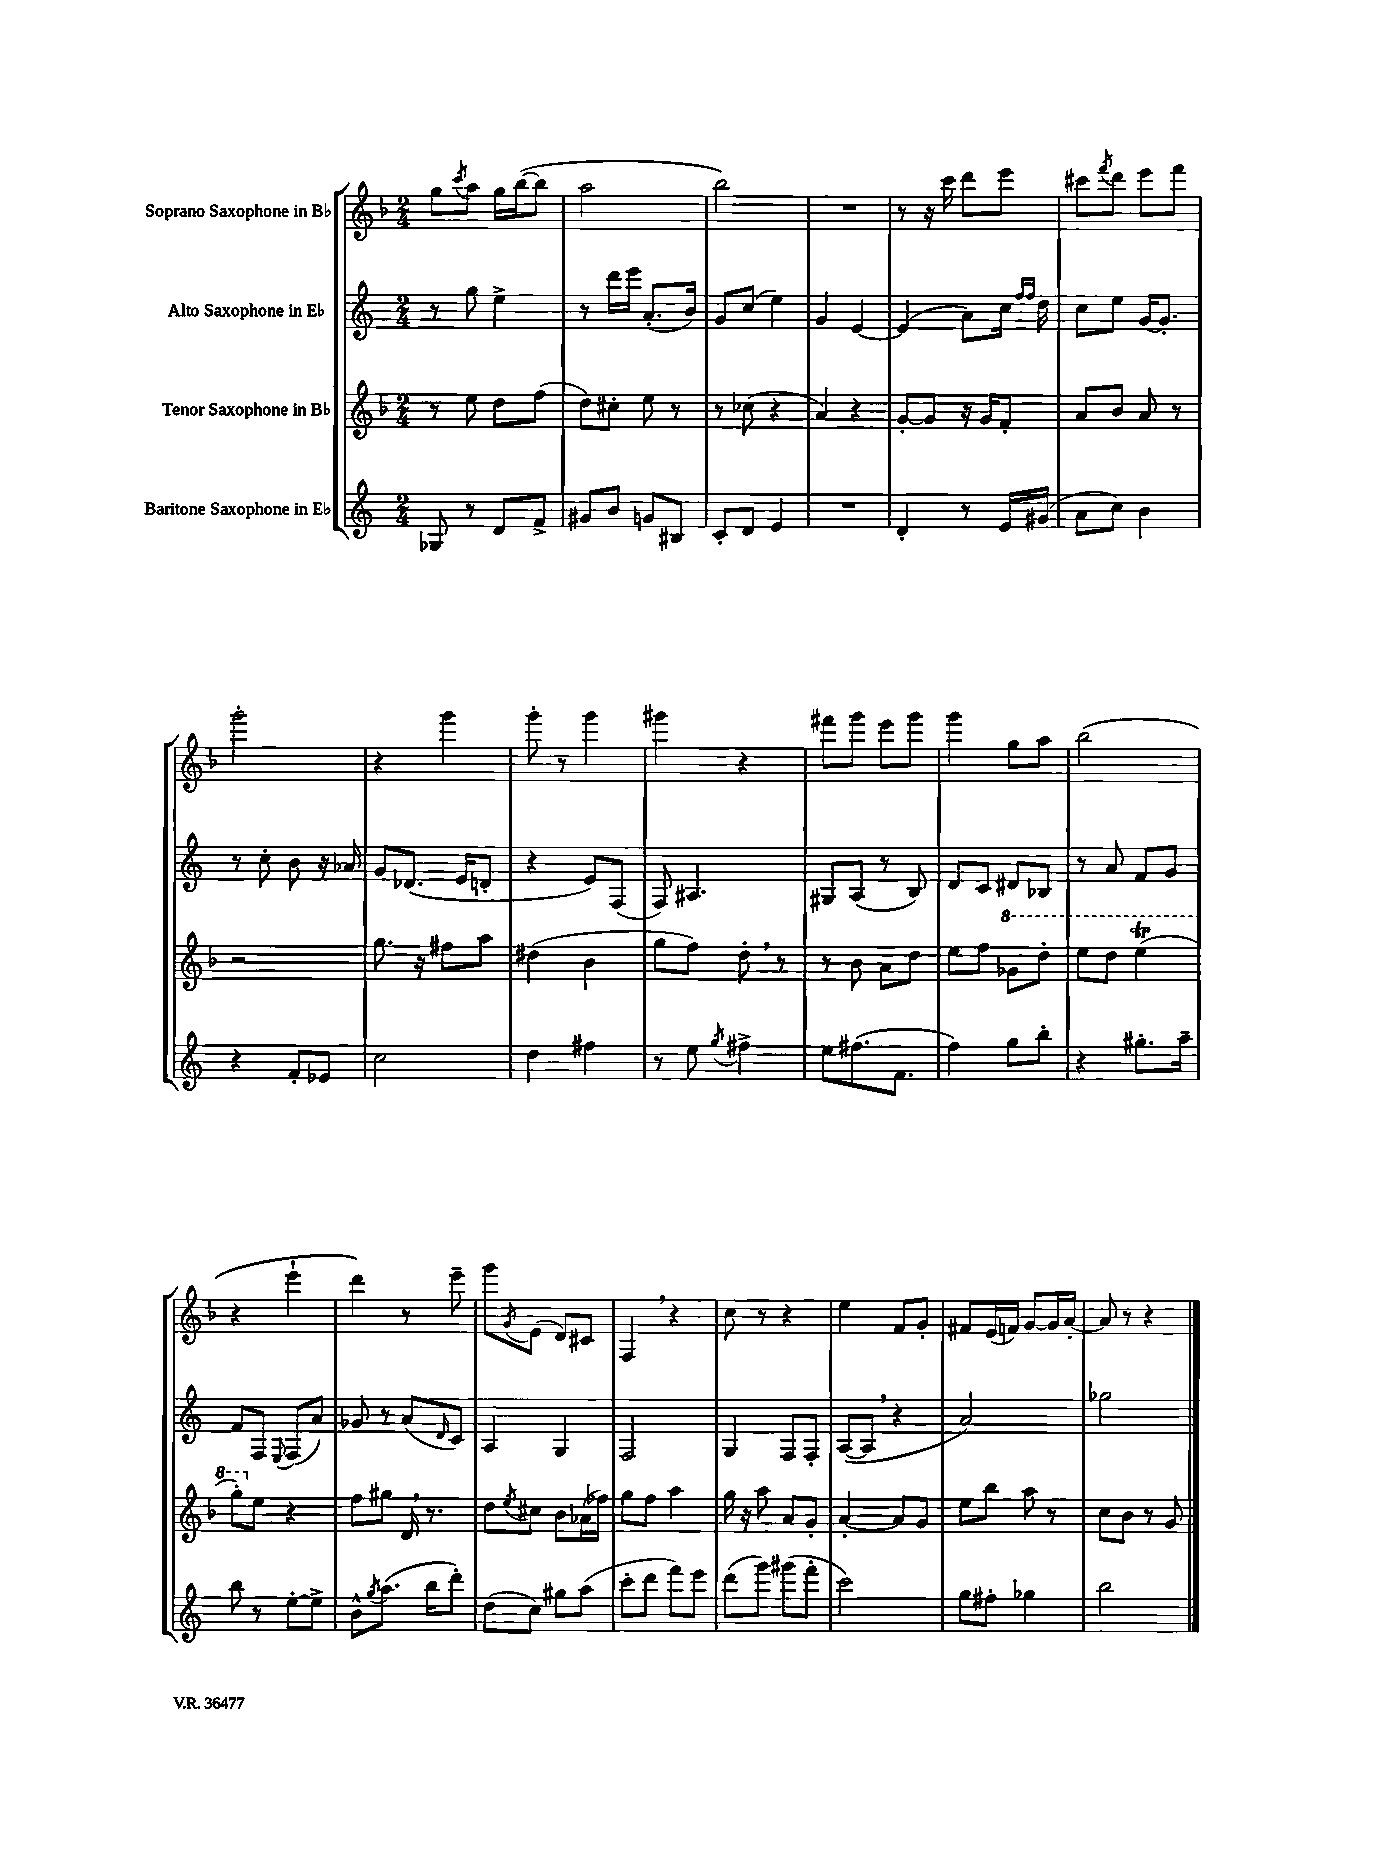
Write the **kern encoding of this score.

**kern	**kern	**kern	**kern
*part4	*part3	*part2	*part1
*staff4	*staff3	*staff2	*staff1
*I"Baritone Saxophone in E♭	*I"Tenor Saxophone in B♭	*I"Alto Saxophone in E♭	*I"Soprano Saxophone in B♭
*clefG2	*clefG2	*clefG2	*clefG2
*k[]	*k[b-]	*k[]	*k[b-]
*M2/4	*M2/4	*M2/4	*M2/4
=1	=1	=1	=1
8G-X/	8r	8r	8gg\L
.	.	.	8qccc/
8r	8ee\	8gg\	8aa\J
8d/L	8dd\L	4ee^\	16gg\LL
.	.	.	([16bb-\J
8f^/J	(8ff\J	.	8bb-\J]
=2	=2	=2	=2
8g#X/L	8dd\L)	8r	2aa\
8b/J	8cc#X'\J	16ddd\LL	.
.	.	16eee\JJ	.
8gn/L	8ee\	(8.a'/L	.
8B#X/J	8r	.	.
.	.	16b/Jk)	.
=3	=3	=3	=3
8c'/L	8r	8g/L	2bb-\)
8d/J	(8cc-X\	(8cc/J	.
4e/	4r	4ee\)	.
=4	=4	=4	=4
2r	4a/)	4g/	2r
.	4r	[4e/	.
=5	=5	=5	=5
4d'/	[8g'/L	(4e/]	8r
.	8g/J]	.	16r
.	.	.	16ccc\
8r	16r	8a\L)	8ddd\L
.	16g/KL	.	.
16e/LL	8f'/J	16cc\Jk	8eee\J
.	.	16qqff/LL	.
.	.	16qqff/JJ	.
(16g#X/JJ	.	16dd\	.
=6	=6	=6	=6
8a\L	8a/L	8cc\L	8ccc#X\L
.	.	.	8qfff/
8cc\J)	8b-/J	8ee\J	8ddd\J
4b\	8a/	[16g/KL	8eee\L
.	.	8.g'/J]	.
.	8r	.	8fff\J
!!LO:LB:g=z
=7	=7	=7	=7
4r	2r	8r	2ggg'\
.	.	8cc'\	.
8f'/L	.	8b\	.
8e-X/J	.	16r	.
.	.	16a-X/	.
=8	=8	=8	=8
2cc\	8.gg\	8g/L	4r
.	.	(8.d-X/J	.
.	16r	.	.
.	8ff#X\L	.	4ggg\
.	.	16e/KL	.
.	8aa\J	8dn'/J	.
=9	=9	=9	=9
4dd\	(4dd#X\	4r	8ggg'\
.	.	.	8r
4ff#X\	4b-\	8e/L)	4ggg\
.	.	(8F/J	.
=10	=10	=10	=10
8r	8gg\L	8F/)	4ggg#X\
8ee\	8ff\J)	4.A#X/	.
8qgg/	.	.	.
4ff#X^\	8dd',\	.	4r
.	8r	.	.
=11	=11	=11	=11
8ee\L	8r	8G#X/L	8fff#X\L
(8.ff#X\	8b-\	(8A/J	8ggg\J
.	8a\L	8r	8eee\L
8.f\J	.	.	.
.	8dd\J	8B/)	8ggg\J
=12	=12	=12	=12
4ff\)	8ee\L	8d/L	4ggg\
.	8ff\J	8c/J	.
*	*8va	*	*
8gg\L	8gg-X\L	8d#X/L	8gg\L
8bb'\J	8ddd'\J	8B-X/J	8aa\J
=13	=13	=13	=13
4r	8eee\L	8r	(2bb-\
.	8ddd\J	8a/	.
8.gg#X'\L	(4eeet\	8f/L	.
.	.	8g/J	.
16aa~\Jk	.	.	.
!!LO:LB:g=z
=14	=14	=14	=14
8bb\	8ggg'\L)	8f/L	4r
*	*X8va	*	*
8r	8ee\J	8F/J	.
.	.	8qqE/	.
[8ee'\L	4r	(8F/L	4eee`\
8ee^\J]	.	8a/J)	.
=15	=15	=15	=15
8b^^\L	8ff\L	8g-X/	4ddd\)
8qgg/	.	.	.
(8.aa\J	8gg#X\J	8r	.
.	16d,/	(8a/L	8r
16bb\KL	8.r	.	.
.	.	16qqd/	.
8ddd'\J)	.	8c/J)	8eee~\
=16	=16	=16	=16
(8dd\L	8dd\L	4A/	8ggg\L
.	8qee/	.	8qg/
8cc\J)	8cc#X\J	.	(8e\J
8gg#X\L	8b-\L	4G/	8d/L)
(8aa\J	(16a-X\L	.	8c#X/J
.	16ff-X\JJ)	.	.
=17	=17	=17	=17
8ccc'\L	8gg\L	2F/	4F,/
8ddd\J	8ff\J	.	.
8fff\L)	4aa\	.	4r
8eee\J	.	.	.
=18	=18	=18	=18
(8ddd\L	16gg\	4G/	8cc\
.	16r	.	.
8ggg\J)	8aa\	.	8r
(8ggg#X\L	8a/L	8F/L	4r
8fff'\J	8g'/J	8F'/J	.
=19	=19	=19	=19
2ccc\)	[4a'/	([8A/L	4ee\
.	.	8A,/J]	.
.	8a/L]	4r	8f/L
.	8g/J	.	8g'/J
=20	=20	=20	=20
8gg\L	8ee\L	2a/)	8f#X/L
8ff#X'\J	8bb-\J	.	(16e/L
.	.	.	16fn/JJ)
4gg-X\	8aa\	.	[8g/L
.	8r	.	16g/L]
.	.	.	[16a'/JJ
=21	=21	=21	=21
2bb\	8cc\L	2gg-X\	8a/]
.	8b-\J	.	8r
.	8r	.	4r
.	8g/	.	.
==	==	==	==
*-	*-	*-	*-
